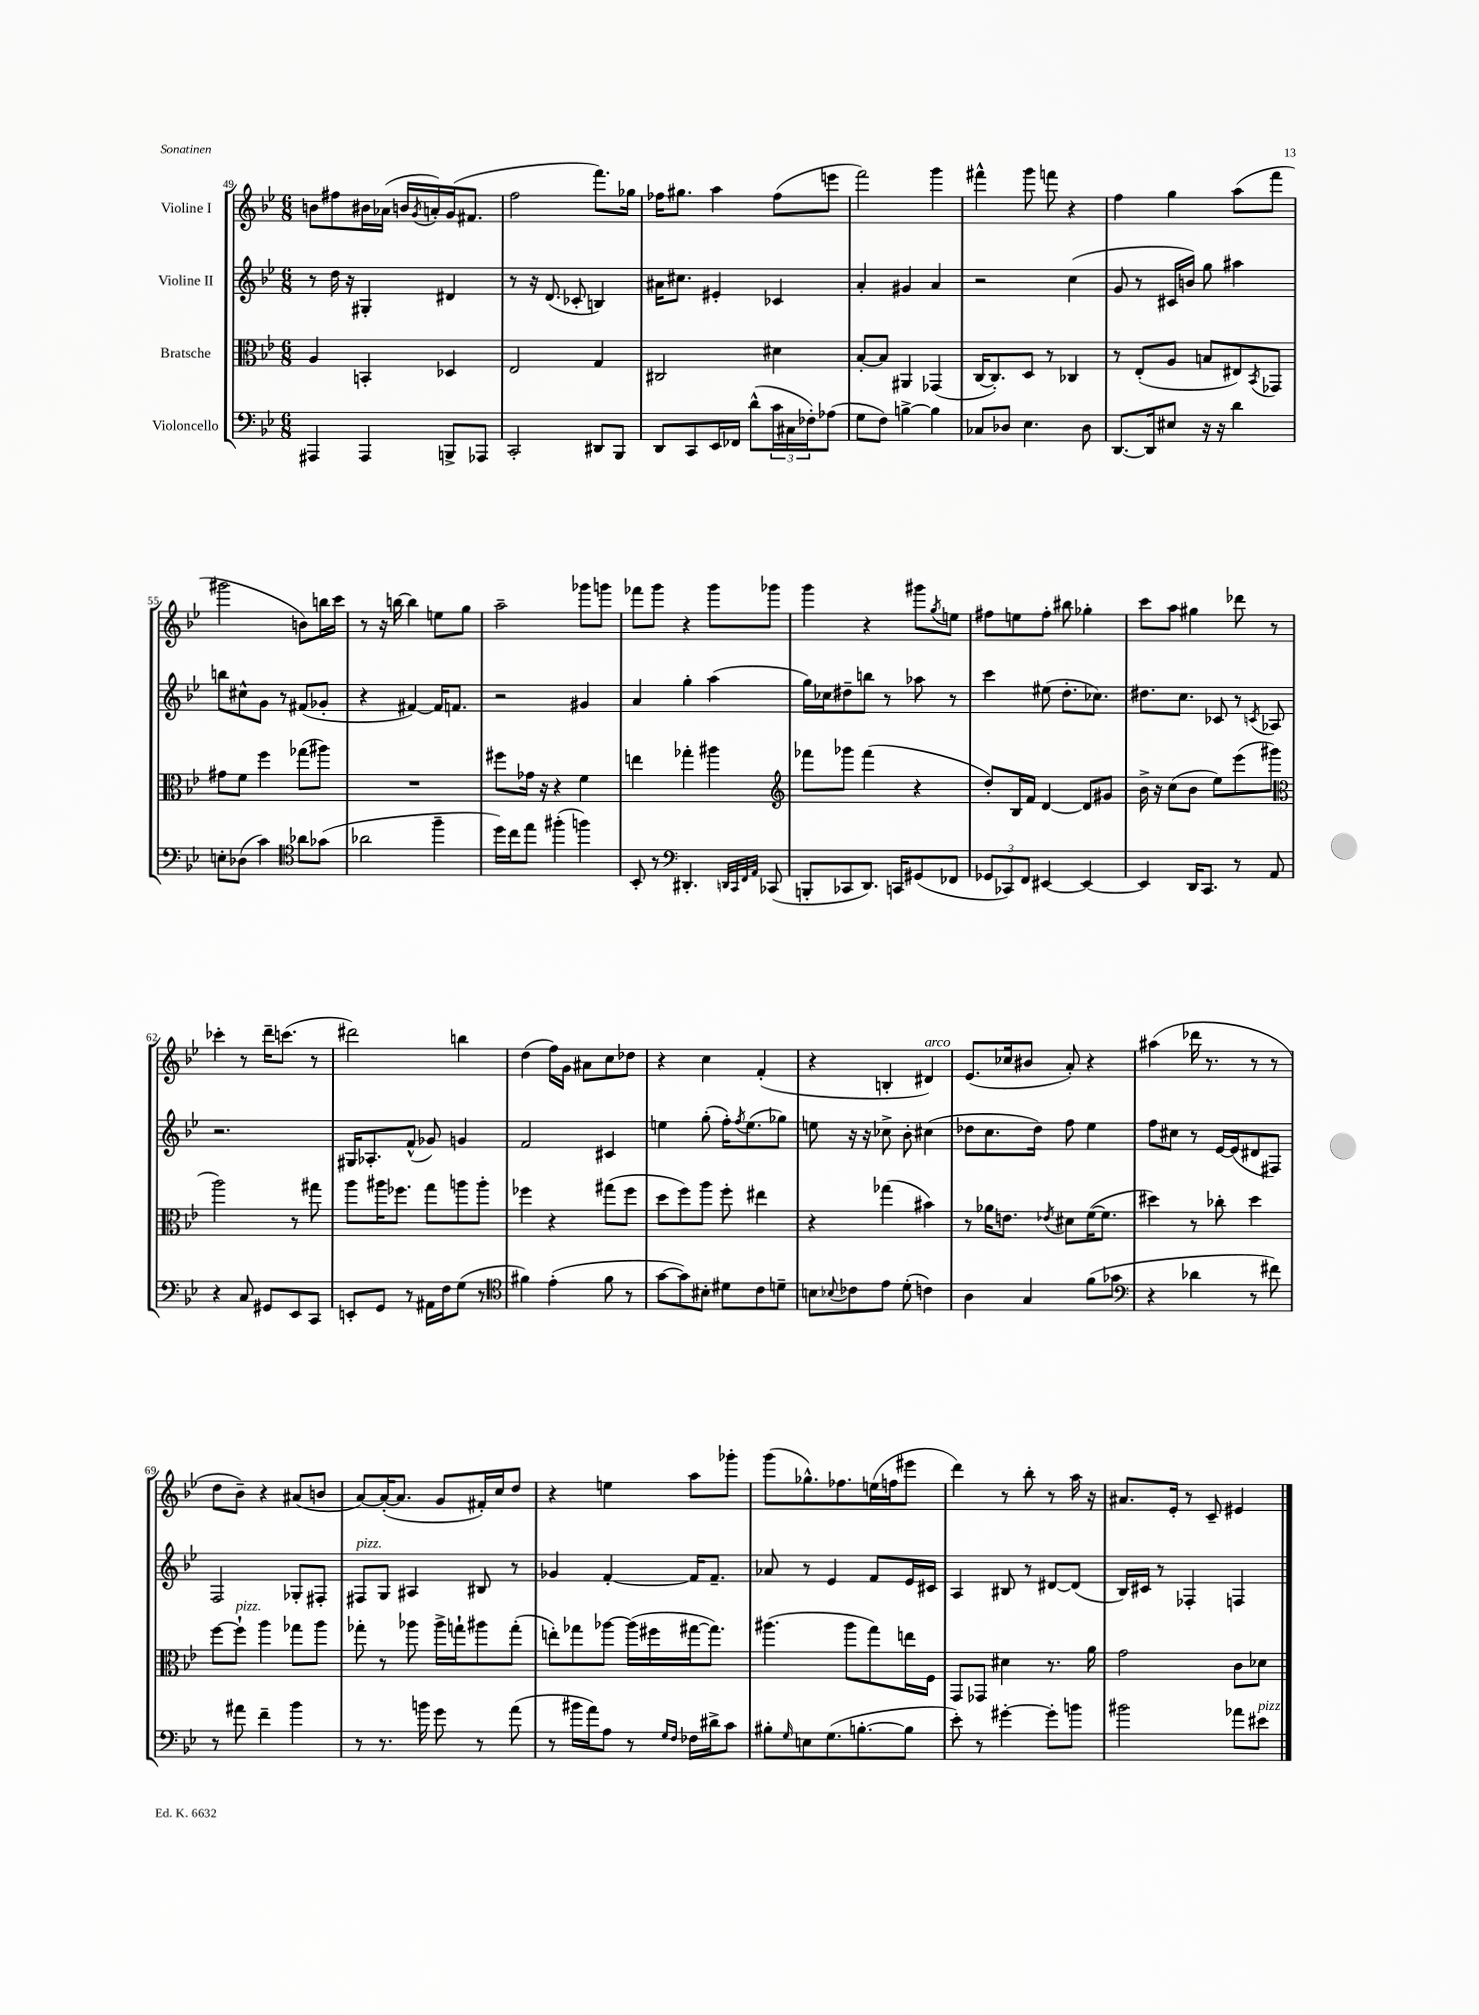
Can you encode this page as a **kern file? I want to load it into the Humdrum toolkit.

**kern	**kern	**kern	**kern
*staff4	*staff3	*staff2	*staff1
*clefF4	*clefC3	*clefG2	*clefG2
*k[b-e-]	*k[b-e-]	*k[b-e-]	*k[b-e-]
*M6/8	*M6/8	*M6/8	*M6/8
4AAA#	4A	8r	8b
.	.	16dd	8ff#
.	.	16r	.
4AAA#	4BB'	4G#'	16b#
.	.	.	(16a-
.	.	.	16b
.	.	.	8qg
.	.	.	16a')
8BBB^	4D-	4d#	(16g
.	.	.	8.f#
8AAA-	.	.	.
=	=	=	=
2CC'	2E-	8r	2ff
.	.	16r	.
.	.	(8.d	.
.	.	8c-'	.
8DD#	4G	4B)	8.fff)
8BBB-	.	.	.
.	.	.	16gg-
=	=	=	=
8DD	2C#	16a#	16ff-
.	.	8.cc#	8.gg#
8CC	.	.	.
16EE-	.	4e#'	4aa
16FF-	.	.	.
(8d^^	.	.	.
24c	4d#	4c-	(8ff-
24C#	.	.	.
24F-')	.	.	.
(8A-	.	.	8eee
=	=	=	=
8G	[8B-'	4a'	2fff)
8F)	8B-]	.	.
[4B^	4AA#	4g#	.
4B]	(4GG-	4a	4ggg
=	=	=	=
8C-	[16C	2r	4fff#^^
.	8.C'])	.	.
8D-	.	.	.
4.E-	8D	.	8ggg
.	8r	.	8fff
.	4C-	(4cc	4r
8D-	.	.	.
=	=	=	=
[8.DD	8r	8g	4ff
.	(8E-'	8r	.
16DD]	.	.	.
8E#	8A	16c#	4gg
.	.	16b)	.
16r	8B	8gg	.
16r	.	.	.
4d	8E#)	4aa#	(8aa
.	8qBB-	.	.
.	8GG-	.	8fff
=	=	=	=
8E'	8g#	8bb	2ggg#
(8D-	8f	8cc#^^	.
4c)	4ff	8g	.
.	.	8r	.
*clefC4	*	*	*
8a-	(8gg-	(8f#	8b)
(8g-	8aa#)	8g-'	16bb
.	.	.	16ccc
=	=	=	=
2a-	2.r	4r	8r
.	.	.	16r
.	.	.	[16bb
.	.	[4f#)	4bb]
4ff~	.	16f#]	8ee
.	.	8.f	.
.	.	.	8gg
=	=	=	=
16dd)	8ff#	2r	2aa~
16cc	.	.	.
8ee-	16g-	.	.
.	16r	.	.
(4ff#'	4r	.	.
4ff)	4f	4g#	8ggg-
.	.	.	8ggg
=	=	=	=
8BB-'	4ee	4a	8fff-
8r	.	.	8ggg
*clefF4	*	*	*
4.DD#'	4gg-'	4gg'	4r
.	4aa#	(4aa	8ggg
32qqDD	.	.	.
32qqCC	.	.	.
32qqFF	.	.	.
32qqAA	.	.	.
(8CC-	.	.	8ggg-
=	=	=	=
*	*clefG2	*	*
8BBB'	8fff-	16gg)	4ggg
.	.	16cc-	.
8CC-	8ggg-	8dd#~	.
8.DD)	(4fff-	8bb	4r
.	.	8r	.
16CC	.	.	.
(8GG#	4r	8aa-	8ggg#
.	.	.	8qgg
8FF-	.	8r	8ee
=	=	=	=
12GG-	8dd')	4ccc	8ff#
12CC-)	.	.	.
.	16B-	.	8ee
12FF	.	.	.
.	16f	.	.
[4EE#	[4d	(8ee#	8ff#'
.	.	8.dd'	8bb#
4EE#_	8d]	.	4gg-'
.	.	8.cc-)	.
.	8g#	.	.
=	=	=	=
4EE#]	16b-^	8.dd#	8ccc
.	16r	.	.
.	(8cc	.	8aa
.	.	8.cc	.
16DD	8b-	.	4gg#
8.CC	.	.	.
.	8ee-)	8c-	.
8r	(8eee-	8r	8ddd-
.	.	8qc	.
8AA	8ggg#	8A-	8r
=	=	=	=
*	*clefC3	*	*
4r	2aa)	2.r	4ccc-'
8C	.	.	8r
8GG#	.	.	16ddd~
.	.	.	(8.ccc
8EE-	8r	.	.
8CC	8gg#	.	8r
=	=	=	=
8EE'	8aa	16G#	2ddd#)
.	.	8.A-'	.
8GG	16aa#	.	.
.	8.ff-	.	.
8r	.	(8f^^	.
16AA#	8gg	8g-)	.
16F	.	.	.
(8G	8aa	4g	4bb
8r	8aa'	.	.
=	=	=	=
*clefC4	*	*	*
4f#)	4ff-	2f	(4dd
(4e-'	4r	.	16ff)
.	.	.	16g
.	.	.	8a#
8f#	(8gg#	4c#	8cc
8r	8ff-	.	8dd-
=	=	=	=
[8g	8dd	4ee	4r
8g])	8ff)	.	.
8B#'	8aa	(8gg'	4cc
8d#	8ff'	16ff')	.
.	.	8qff	.
.	.	(8.ee	.
8c	4ee#	.	(4f'
8d~	.	8gg-)	.
=	=	=	=
8B	4r	8ee	4r
8qqB-	.	.	.
8c-	.	16r	.
.	.	16r	.
8e-	(4gg-	8cc-^	4B'
(8d'	.	8b-'	.
4c)	4b#)	(4cc#	4d#)
=	=	=	=
4A	8r	8dd-	(8.e-
.	16a-	8.cc	.
.	8.e	.	16cc-
4G	.	.	8b#
.	.	16dd-)	.
.	8qe-	.	.
.	8d#	8ff	8a')
(8f	([16f	4ee-	4r
.	8.f]	.	.
8g-	.	.	.
=	=	=	=
*clefF4	*	*	*
4r	4dd#)	8ff	(4aa#
.	.	8cc#	.
4d-	8r	8r	16ddd-
.	.	.	8.r
.	8cc-'	[16e-	.
.	.	(16e-]	.
8r	4dd#	8d#	8r
8f#)	.	8F#)	8r
=	=	=	=
8r	[8ff	2F	8dd
8a#	8ff`]	.	8b-~)
4f~	4aa	.	4r
4b-	8gg-	8G-'	(8a#
.	8aa	8F#'	8b
=	=	=	=
8r	8gg-'	8F#	[8a)
8.r	8r	8G	(16a'_
.	.	.	8.a]
.	8aa-	4A#	.
16b	.	.	.
8g	16aa-^	.	8g
.	16gg`	.	.
8r	8aa#	8B#	16f#')
.	.	.	16cc
(8a	(8gg'	8r	8dd
=	=	=	=
8r	8ee')	4g-	4r
16b#	8gg-	.	.
16a)	.	.	.
8A	[8aa-	[4f'	4ee
8r	(16aa-]	.	.
.	16ff#	.	.
16qqG	.	.	.
16qqF	.	.	.
16F-	[16gg#	16f]	8aa
16d#^	8.gg#])	8.f~	.
8c	.	.	8ggg-'
=	=	=	=
8B#'	(4.aa#	8a-	(8ggg
16qqG	.	.	.
8E	.	8r	8.gg-^^)
(8.G	.	4e-	.
.	.	.	8.ff-
.	8aa#	.	.
[8.B'	.	.	.
.	8gg)	8f	(16ee
.	.	.	16ff
8B]	16ee	16e-	8eee#
.	16F	16c#	.
=	=	=	=
8e-')	8GG	4A	4ddd)
8r	8GG-	.	.
[4g#'	4d#	8B#	8r
.	.	8r	8bb-'
8g#']	8.r	[8d#	8r
8b	.	(8d#]	16aa
.	16a	.	16r
=	=	=	=
2b#	2g	16B-)	8.a#
.	.	16c#	.
.	.	8r	.
.	.	.	16e-'
.	.	4F-'	8r
.	.	.	8c~
8a-	8c	4F	4e#
8e#	8d-	.	.
==	==	==	==
*-	*-	*-	*-
